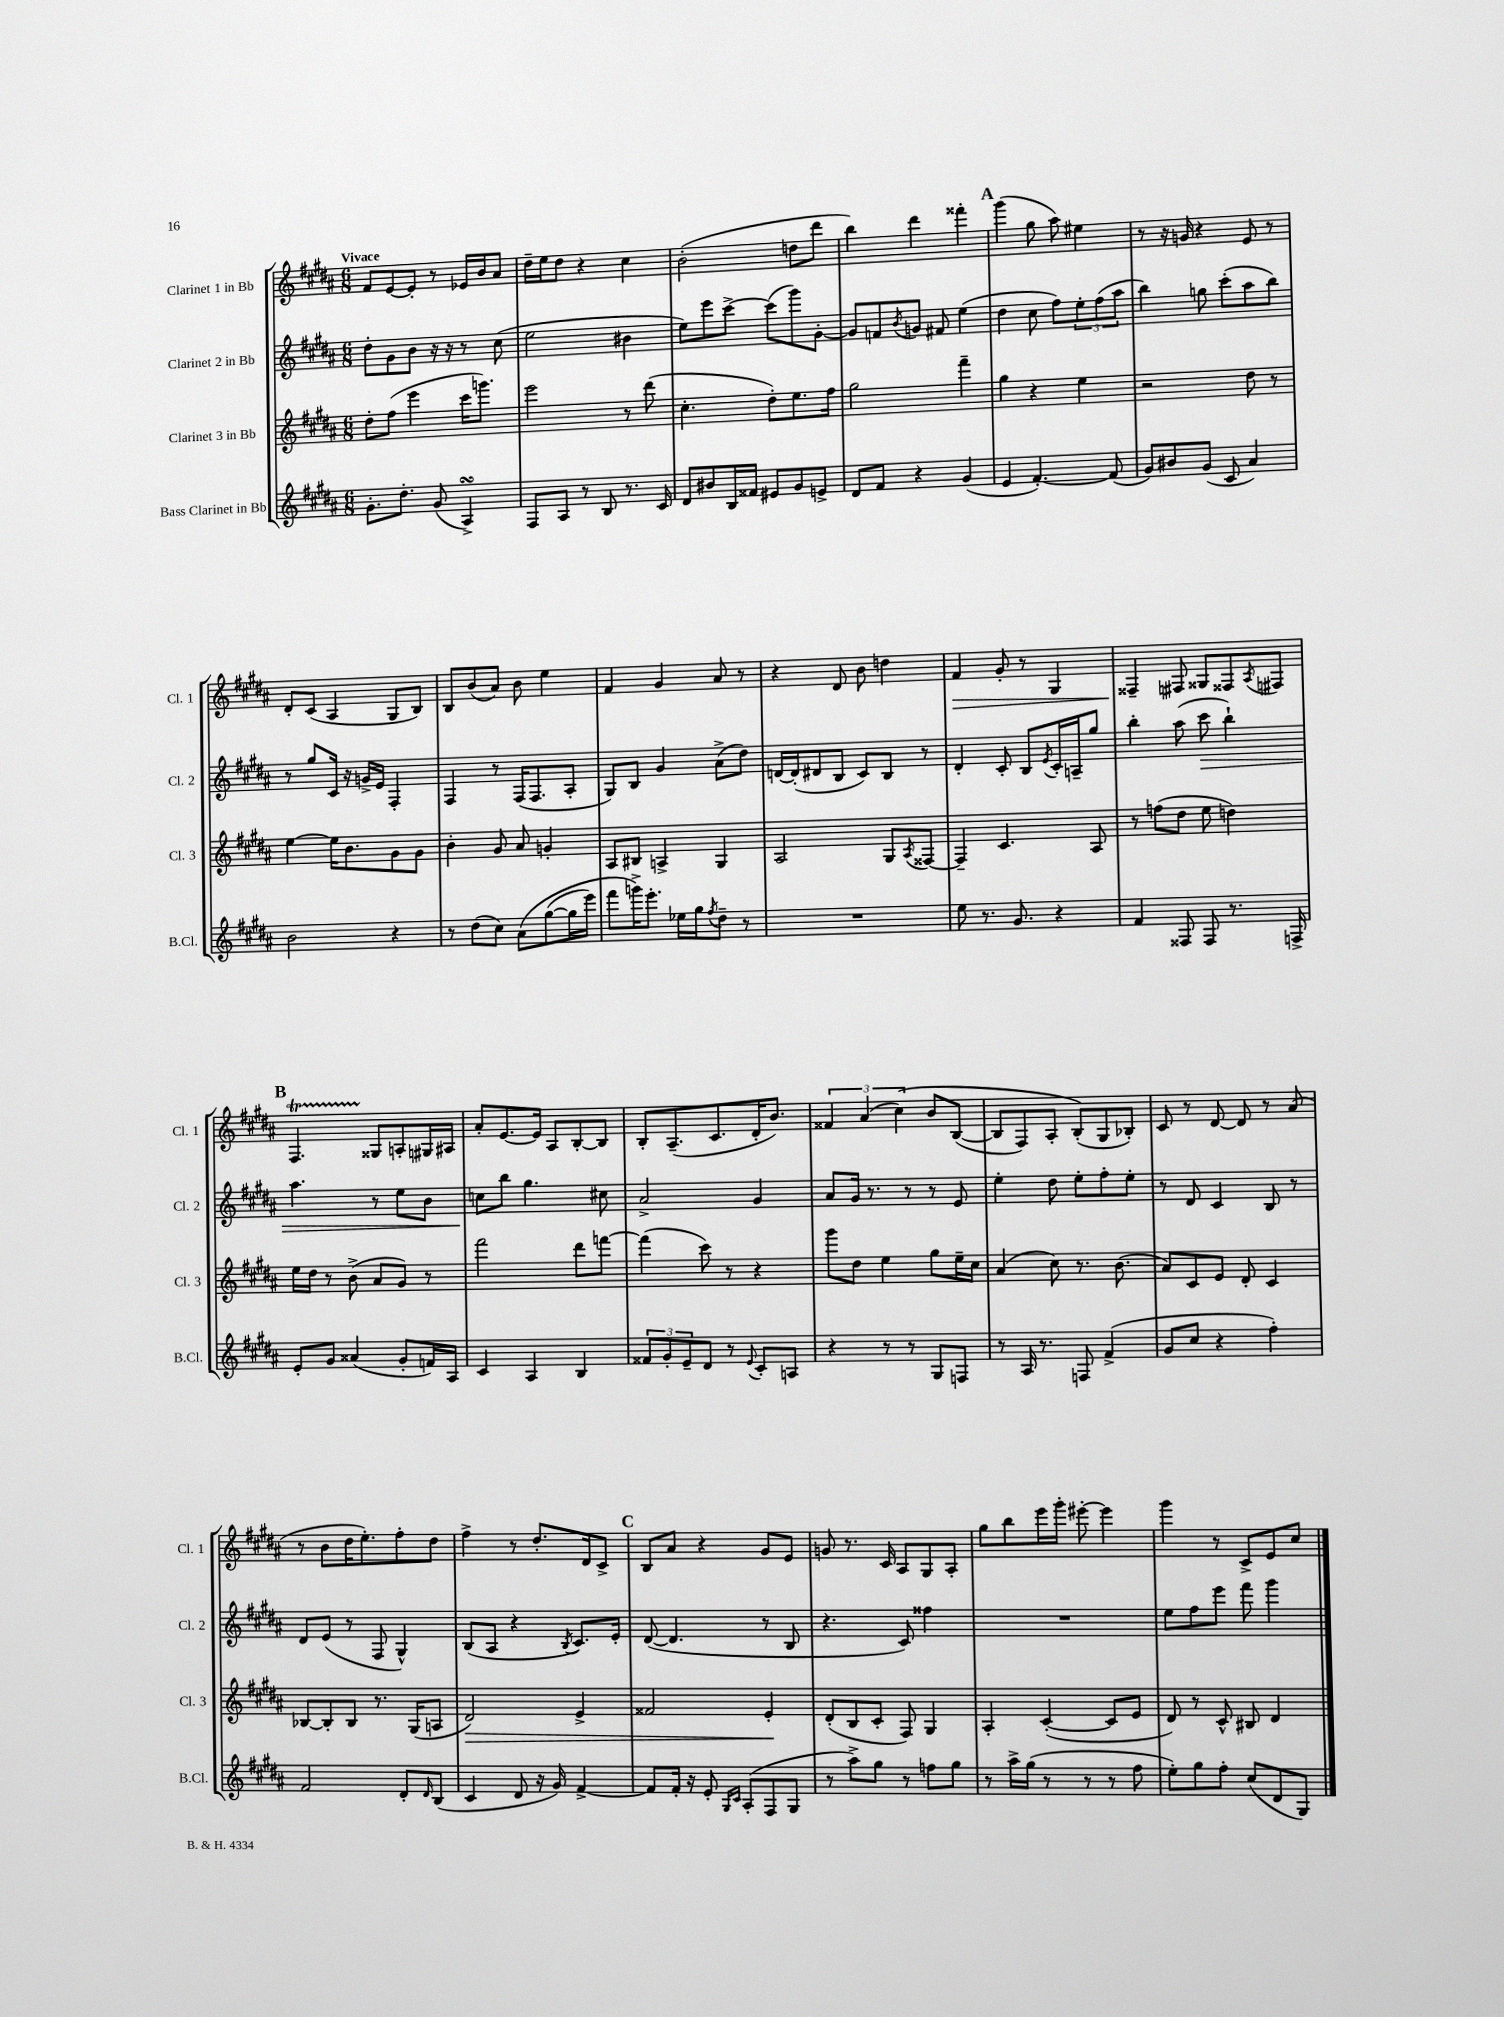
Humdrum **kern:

**kern	**kern	**dynam	**kern	**dynam	**kern	**dynam
*part4	*part3	*part3	*part2	*part2	*part1	*part1
*staff4	*staff3	*staff3	*staff2	*staff2	*staff1	*staff1
*I"Bass Clarinet in Bb	*I"Clarinet 3 in Bb	*	*I"Clarinet 2 in Bb	*	*I"Clarinet 1 in Bb	*
*I'B.Cl.	*I'Cl. 3	*	*I'Cl. 2	*	*I'Cl. 1	*
*clefG2	*clefG2	*	*clefG2	*	*clefG2	*
*k[f#c#g#d#a#]	*k[f#c#g#d#a#]	*	*k[f#c#g#d#a#]	*	*k[f#c#g#d#a#]	*
*M6/8	*M6/8	*	*M6/8	*	*M6/8	*
=1	=1	=1	=1	=1	=1	=1
!	!	!	!	!	!LO:TX:a:B:t=Vivace	!
8.g#'\L	8dd#'\L	.	8dd#'\L	.	8f#/L	.
.	(8ff#\J	.	8g#\	.	[8e/	.
8.dd#'\J	.	.	.	.	.	.
.	4eee\	.	8b\J	.	8e'/J]	.
(8g#/	.	.	16r	.	8r	.
.	.	.	16r	.	.	.
4A#sSsS^/)	16ccc#\KL	.	8r	.	16e-X/LL	.
.	8.gggn\J)	.	.	.	16b/J	.
.	.	.	(8cc#\	.	8a#/J	.
=2	=2	=2	=2	=2	=2	=2
8F#/L	2eee\	.	2ee\	.	16dd#~\LL	.
.	.	.	.	.	16ee\J	.
8A#/J	.	.	.	.	8dd#\J	.
8r	.	.	.	.	4r	.
8B/	.	.	.	.	.	.
8.r	8r	.	4b#X\	.	4cc#\	.
.	(8ddd#\	.	.	.	.	.
16c#/	.	.	.	.	.	.
=3	=3	=3	=3	=3	=3	=3
8d#/L	4.cc#'\	.	8ee\L)	.	(2b'\	.
8b#X/	.	.	8eee\	.	.	.
16B/L	.	.	[8ccc#^\J	.	.	.
16f##X/JJ	.	.	.	.	.	.
8e#X/L	8dd#'\L)	.	(8ccc#\L]	.	.	.
8g#/	8.ee\	.	8ggg#\)	.	8ddn\L	.
8en^/J	.	.	[8g#'\J	.	8ddd#\J	.
.	16ff#\Jk	.	.	.	.	.
=4	=4	=4	=4	=4	=4	=4
8d#/L	2gg#\	.	8g#/L]	.	4bb\)	.
8f#/J	.	.	8fn/	.	.	.
.	.	.	8qb/	.	.	.
4r	.	.	8gn/J	.	4ddd#\	.
.	.	.	8f#X/	.	.	.
(4g#/	4fff#~\	.	(4ee\	.	4fff##X'\	.
!!LO:REH:place=s1:t=A
=5	=5	=5	=5	=5	=5	=5
4e/	4gg#\	.	4dd#\	.	(4ggg#\	.
[4.f#'/)	4r	.	8cc#\	.	8gg#\	.
.	.	.	8ff#\L)	.	8aa#\)	.
.	4ee\	.	12ee'\	.	4ee#X\	.
.	.	.	(12ff#\	.	.	.
(8f#/]	.	.	.	.	.	.
.	.	.	12aa#\J	.	.	.
=6	=6	=6	=6	=6	=6	=6
8g#/L)	2r	.	4bb\)	.	8r	.
8b#X/	.	.	.	.	16r	.
.	.	.	.	.	16gn/	.
(8g#/J	.	.	8ggn\	.	4r	.
8c#/	.	.	(8ccc#'\L	.	.	.
4a#/)	8dd#\	.	8aa#\	.	8e/	.
.	8r	.	8bb\J)	.	8r	.
!!LO:LB:g=z
=7	=7	=7	=7	=7	=7	=7
2b\	[4ee\	.	8r	.	8d#'/L	.
.	.	.	8gg#/L	.	(8c#/J	.
.	16ee\KL]	.	16c#/Jk	.	4A#/	.
.	8.b\	.	16r	.	.	.
.	.	.	16gn^/LL	.	.	.
.	.	.	16e/JJ	.	.	.
4r	8g#\	.	4F#'/	.	8G#/L	.
.	8g#\J	.	.	.	8B/J)	.
=8	=8	=8	=8	=8	=8	=8
8r	4b'\	.	4F#/	.	8B/L	.
(8dd#\L	.	.	.	.	(8b/	.
8cc#\J)	8g#/	.	8r	.	8a#/J)	.
(8a#\L	8a#/	.	(16F#/KL	.	8b\	.
.	.	.	8.F#/	.	.	.
([8gg#\	4gn'/	.	.	.	4ee\	.
16gg#\L]	.	.	8A#'/J	.	.	.
16eee\JJ)	.	.	.	.	.	.
=9	=9	=9	=9	=9	=9	=9
8fff#\L	8A#/L	.	8G#/L)	.	4f#/	.
16gggn^\K)	8B#X/J	.	8B/J	.	.	.
8.eee'\J	.	.	.	.	.	.
.	4An^/	.	4g#/	.	4g#/	.
16ee-X\LL	.	.	.	.	.	.
16gg#\J	.	.	.	.	.	.
8qff#/	.	.	.	.	.	.
8dd#~\J	4G#/	.	(8a#^\L	.	8a#/	.
8r	.	.	8dd#\J)	.	8r	.
=10	=10	=10	=10	=10	=10	=10
2.r	2A#/	.	[16dn/LL	.	4r	.
.	.	.	(16d'/J]	.	.	.
.	.	.	8d#X/	.	.	.
.	.	.	8B/J	.	8d#/	.
.	.	.	8c#/L)	.	8b\	.
.	8G#/L	.	8B/J	.	4ddn\	.
.	8qA#/	.	.	.	.	.
.	[8F##X/J	.	8r	.	.	.
=11	=11	=11	=11	=11	=11	=11
!	!	!	!	!	!	!LO:HP:b
8ee\	4F##~/]	.	4d#'/	.	4f#/	>
8.r	.	.	.	.	.	.
.	4.c#/	.	8c#'/	.	8g#'/	.
8.g#/	.	.	.	.	.	.
.	.	.	8B/L	.	8r	.
.	.	.	8qe/	.	.	.
4r	.	.	16c#'/L	.	4G#/	.
.	.	.	16An~/J	.	.	.
.	8A#/	.	8gg#/J	.	.	.
=12	=12	=12	=12	=12	=12	=12
4f#/	8r	.	4bb'\	.	4F##X~/	.
.	(8ffn\L	.	.	.	.	.
8F##X/	8dd#\J	.	(8aa#\	.	8F#X/	]
!	!	!	!	!LO:HP:b	!	!
8F##/	8ee\	.	8ccc#\	>	8G##X/L	.
8.r	4ddn\)	.	4bb`\)	.	8F##X/	.
.	.	.	.	.	8qA#/	.
.	.	.	.	.	8F#X/J	.
16Fn^/	.	.	.	.	.	.
!!LO:LB:g=z
!!LO:REH:place=s1:t=B
=13	=13	=13	=13	=13	=13	=13
8e'/L	16ee\LL	.	4.aa#\	.	4.F#T/	.
.	16dd#\JJ	.	.	.	.	.
8g#/J	8r	.	.	.	.	.
(4a##X/	(8b^\	.	.	.	.	.
.	8a#/L	.	8r	.	8G##X/L	.
8g#'/L	8g#/J)	.	8ee\L	.	8An'/	.
16fn/L)	8r	.	8b\J	.	16G#X/L	.
16A#/JJ	.	.	.	.	16A#X/JJ	.
=14	=14	=14	=14	=14	=14	=14
4c#/	2fff#\	.	8ccn\L	.	8a#'/L	.
.	.	.	8bb\J	]	[8.e/	.
4A#/	.	.	4.gg#\	.	.	.
.	.	.	.	.	16e/Jk]	.
.	.	.	.	.	8A#/L	.
4B/	8ddd#\L	.	.	.	[8B'/	.
.	[8fffn\J	.	8cc#X\	.	8B/J]	.
=15	=15	=15	=15	=15	=15	=15
12f##X/L	(4fff\]	.	2a#^/	.	8B'/L	.
12g#'/	.	.	.	.	.	.
.	.	.	.	.	(8.A#~/	.
12e~/	.	.	.	.	.	.
8d#/J	8ccc#\)	.	.	.	.	.
.	.	.	.	.	8.c#/	.
8r	8r	.	.	.	.	.
8qqe/	.	.	.	.	.	.
8c#'/L	4r	.	4g#/	.	16d#'/K	.
.	.	.	.	.	8.b/J)	.
8An/J	.	.	.	.	.	.
=16	=16	=16	=16	=16	=16	=16
4r	8ggg#\L	.	8a#/L	.	6f##X/	.
.	8dd#\J	.	16g#/Jk	.	.	.
.	.	.	.	.	(6a#/	.
.	.	.	8.r	.	.	.
8r	4ee\	.	.	.	.	.
.	.	.	.	.	(6cc#\)	.
8r	.	.	8r	.	.	.
8G#/L	8gg#\L	.	8r	.	8b/L	.
8Fn/J	16ee~\L	.	8e/	.	([8B/J	.
.	16cc#\JJ	.	.	.	.	.
=17	=17	=17	=17	=17	=17	=17
8r	(4a#/	.	4ee'\	.	8B/L]	.
16A#/	.	.	.	.	8F#/)	.
8.r	.	.	.	.	.	.
.	8cc#\)	.	8dd#\	.	8A#'/J	.
8Fn/	8.r	.	8ee'\L	.	(8B'/L)	.
(4f#^/	.	.	8ff#'\	.	8G#/	.
.	(8.b\	.	.	.	.	.
.	.	.	8ee'\J	.	8B-X'/J)	.
=18	=18	=18	=18	=18	=18	=18
8g#/L	8a#/L)	.	8r	.	8c#/	.
8cc#/J	8c#/	.	8d#/	.	8r	.
4r	8e/J	.	4c#/	.	[8d#/	.
.	8d#'/	.	.	.	8d#/]	.
4ff#'\)	4c#/	.	8B/	.	8r	.
.	.	.	8r	.	(8a#/	.
!!LO:LB:g=z
=19	=19	=19	=19	=19	=19	=19
2f#/	[8B-X/L	.	8d#/L	.	8r	.
.	8B-'/]	.	(8e/J	.	8b\L	.
.	8B-/J	.	8r	.	16dd#\K	.
.	.	.	.	.	8.ee'\)	.
.	8.r	.	8F#/	.	.	.
8d#'/L	.	.	4G#^^/)	.	8ff#'\	.
.	(16G#/KL	.	.	.	.	.
16qqd#/	.	.	.	.	.	.
(8B/J	8An/J	.	.	.	8dd#\J	.
=20	=20	=20	=20	=20	=20	=20
!	!	!LO:HP:b	!	!	!	!
4c#/	2d#/)	>	(8B/L	.	4ff#^\	.
.	.	.	8A#/J	.	.	.
8d#/	.	.	4r	.	8r	.
16r	.	.	.	.	8.dd#'/L	.
16g#/)	.	.	.	.	.	.
.	.	.	8qB/	.	.	.
[4f#^/	4e^/	.	8.c#/L)	.	.	.
.	.	.	.	.	16d#/k	.
.	.	.	.	.	8c#^/J	.
.	.	.	16e'/Jk	.	.	.
!!LO:REH:place=s1:t=C
=21	=21	=21	=21	=21	=21	=21
8f#/L]	2f##X/	.	([8d#/	.	8B/L	.
16f#'/Jk	.	.	4.d#/]	.	8a#/J	.
16r	.	.	.	.	.	.
8e'/	.	.	.	.	4r	.
16qqG#/LL	.	.	.	.	.	.
16qqc#/JJ	.	.	.	.	.	.
(8A#'/L	.	.	.	.	.	.
8F#/	4e'/	.	8r	.	8g#/L	.
8G#/J	.	.	8B/	.	8e/J	.
.	.	]	.	.	.	.
=22	=22	=22	=22	=22	=22	=22
8r	(8d#'/L	.	4.r	.	8gn/	.
8aa#^\L)	8B/	.	.	.	8.r	.
8gg#\J	8c#'/J	.	.	.	.	.
.	.	.	.	.	16c#/	.
8r	8F#/)	.	8c#/)	.	8A#/L	.
8ffn\L	4G#/	.	4ff##X\	.	8G#/	.
8gg#\J	.	.	.	.	8A#'/J	.
=23	=23	=23	=23	=23	=23	=23
8r	4A#'/	.	2.r	.	8gg#\L	.
16aa#^\LL	.	.	.	.	8bb\	.
(16gg#\JJ	.	.	.	.	.	.
8r	([4c#'/	.	.	.	16eee\L	.
.	.	.	.	.	16ggg#'\JJ	.
8r	.	.	.	.	[8eee#X'\	.
8r	8c#/L]	.	.	.	4eee#\]	.
8ff#\	8e/J	.	.	.	.	.
=24	=24	=24	=24	=24	=24	=24
8ee'\L)	8d#/)	.	8ee\L	.	4ggg#\	.
8gg#\	8r	.	8ff#\	.	.	.
8ff#'\J	8c#^^/	.	8eee\J	.	8r	.
(8cc#/L	8B#X/	.	8fff#\	.	8c#^/L	.
8d#/	4d#/	.	4ggg#\	.	8e/	.
8G#/J)	.	.	.	.	8cc#/J	.
==	==	==	==	==	==	==
*-	*-	*-	*-	*-	*-	*-
